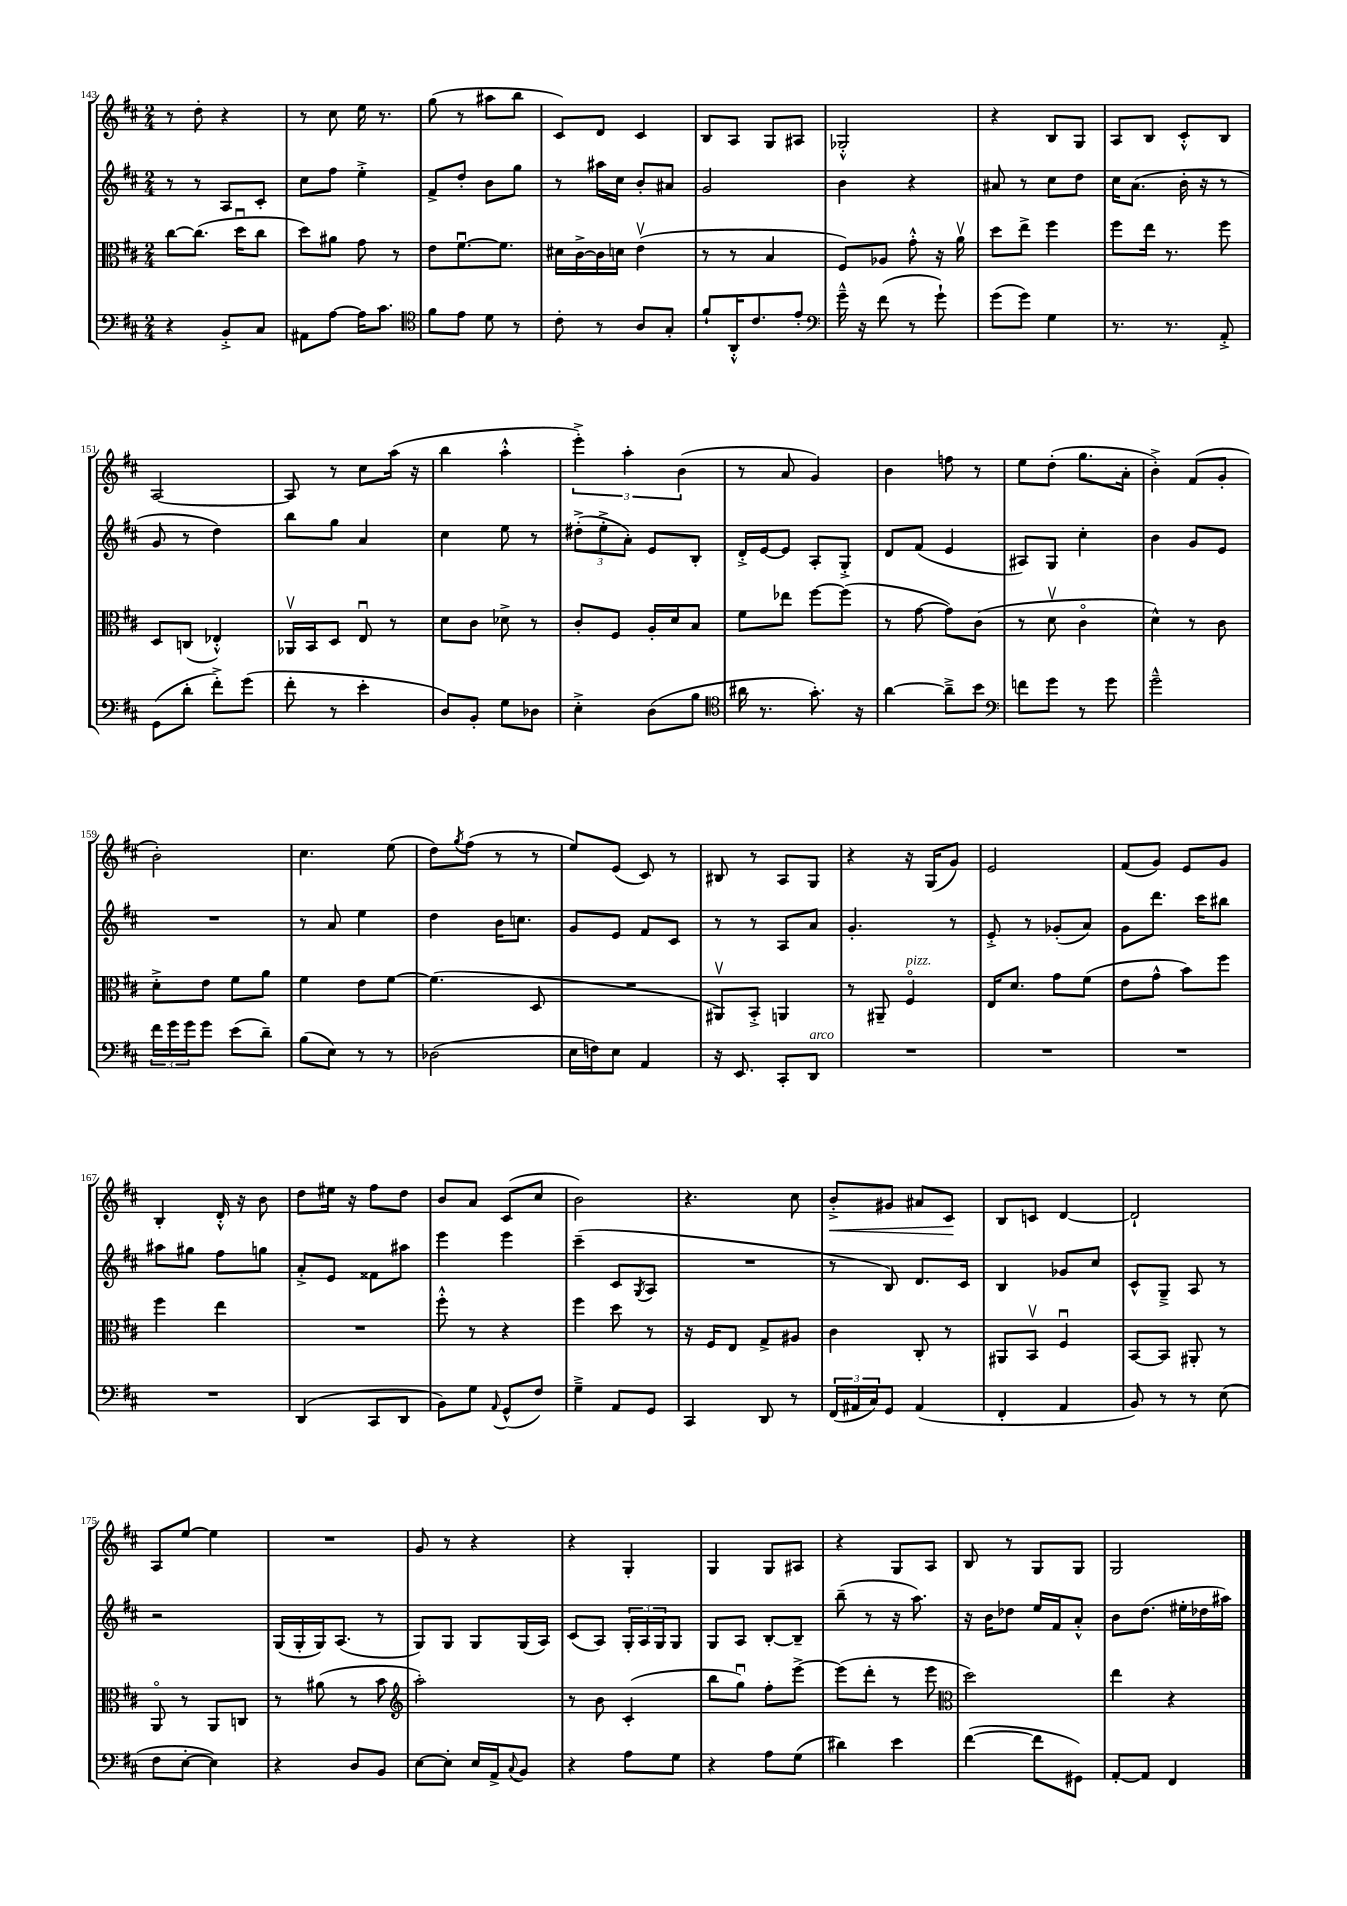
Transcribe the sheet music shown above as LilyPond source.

<<
\new StaffGroup <<
\new Staff = "s0" {
    \clef treble \key d \major \numericTimeSignature \time 2/4
    r8 d''8-. r4 |
    r8 cis''8 e''16 r8. |
    g''8( r8 ais''8 b''8 |
    cis'8) d'8 cis'4 |
    b8 a8 g8 ais8 |
    ges2-.-^ |
    r4 b8 g8 |
    a8 b8 cis'8-.-^ b8 |
    a2~ |
    a8 r8 cis''8 a''16( r16 |
    b''4 a''4-.-^ |
    \tuplet 3/2 { e'''4-.->) a''4-. b'4( } |
    r8 a'8 g'4) |
    b'4 f''8 r8 |
    e''8 d''8-.( g''8. a'16-. |
    b'4-.->) fis'8( g'8-. |
    b'2-.) |
    cis''4. e''8( |
    d''8) \acciaccatura { g''8 } fis''8( r8 r8 |
    e''8) e'8( cis'8) r8 |
    bis8 r8 a8 g8 |
    r4 r16 g16( g'8) |
    e'2 |
    fis'8( g'8) e'8 g'8 |
    b4-. d'16-.-^ r16 b'8 |
    d''8 eis''16 r16 fis''8 d''8 |
    b'8 a'8 cis'8( cis''8 |
    b'2) |
    r4. cis''8 |
    b'8-.->\< gis'8 ais'8 cis'8\! |
    b8 c'8 d'4~ |
    d'2-! |
    a8 e''8~ e''4 |
    R2 |
    g'8 r8 r4 |
    r4 g4-. |
    g4 g8 ais8 |
    r4 g8 a8 |
    b8 r8 g8 g8 |
    g2 \bar "|." |
}
\new Staff = "s1" {
    \clef treble \key d \major \numericTimeSignature \time 2/4
    r8 r8 a8 cis'8-. |
    cis''8 fis''8 e''4-.-> |
    fis'8-> d''8-. b'8 g''8 |
    r8 ais''16 cis''16 b'8-. ais'8 |
    g'2 |
    b'4 r4 |
    ais'8 r8 cis''8 d''8 |
    cis''16 a'8.( b'16-. r16 r8 |
    g'8 r8 d''4) |
    b''8 g''8 a'4 |
    cis''4 e''8 r8 |
    \tuplet 3/2 { dis''8-.->( e''8-.-> a'8-.) } e'8 b8-. |
    d'16-.-> e'16~ e'8 a8-. g8-.-> |
    d'8 fis'8( e'4 |
    ais8) g8 cis''4-. |
    b'4 g'8 e'8 |
    R2 |
    r8 a'8 e''4 |
    d''4 b'16 c''8. |
    g'8 e'8 fis'8 cis'8 |
    r8 r8 a8 a'8 |
    g'4.-. r8 |
    e'8-.-> r8 ges'8-.( a'8) |
    g'8 d'''8. cis'''16 bis''8 |
    ais''8 gis''8 fis''8 g''8 |
    a'8-.-> e'8 fisis'8 ais''8 |
    e'''4 e'''4 |
    cis'''4--( cis'8 \acciaccatura { g8 } a8 |
    R2 |
    r8 b8) d'8. cis'16 |
    b4 ges'8 cis''8 |
    cis'8-^ g8---> a8 r8 |
    r2 |
    g16( g16-. g16) a8.( r8 |
    g8) g8 g8 g16( a16) |
    cis'8( a8) \tuplet 3/2 { g16-. a16 g16 } g8 |
    g8 a8 b8~-. b8-- |
    b''8--( r8 r16 a''8.) |
    r16 b'16 des''8 e''16 fis'16 a'8-.-^ |
    b'8 d''8.( eis''16-. des''16 ais''16) \bar "|." |
}
\new Staff = "s2" {
    \clef alto \key d \major \numericTimeSignature \time 2/4
    cis''8~ cis''8.( d''16\downbow cis''8 |
    d''8) ais'8 g'8 r8 |
    e'8 fis'8.~\downbow fis'8. |
    dis'16 cis'16~-> cis'16 d'16 e'4\upbow( |
    r8 r8 b4 |
    fis8) aes8 g'8-.-^ r16 a'16\upbow |
    d''8 e''8-> fis''4 |
    fis''8 e''16 r8. fis''8 |
    d8 c8( ees4-.-^) |
    aes,16\upbow b,16 d8 e8\downbow r8 |
    d'8 cis'8 des'8-> r8 |
    cis'8-. fis8 a16-. d'16 b8 |
    fis'8 ees''8 fis''8~ fis''8( |
    r8 g'8~ g'8) cis'8( |
    r8 d'8\upbow cis'4\flageolet |
    d'4-^) r8 cis'8 |
    d'8-.-> e'8 fis'8 a'8 |
    fis'4 e'8 fis'8~ |
    fis'4.( d8 |
    R2 |
    ais,8\upbow) b,8-.-> a,4 |
    r8 ais,8-- fis4\flageolet^\markup { \italic "pizz." } |
    e16 d'8. g'8 fis'8( |
    e'8 g'8-^ b'8) fis''8 |
    fis''4 e''4 |
    R2 |
    fis''8-.-^ r8 r4 |
    fis''4 d''8 r8 |
    r16 fis16 e8 g8-> ais8 |
    cis'4 cis8-. r8 |
    ais,8 b,8\upbow fis4\downbow |
    b,8~ b,8 ais,8-. r8 |
    a,8\flageolet r8 a,8 c8 |
    r8 ais'8( r8 b'8 |
    \clef treble a''2-.) |
    r8 b'8 cis'4-.( |
    b''8 g''8\downbow) fis''8-. e'''8~-> |
    e'''8( d'''8-. r8 e'''8 |
    \clef alto d''2) |
    e''4 r4 \bar "|." |
}
\new Staff = "s3" {
    \clef bass \key d \major \numericTimeSignature \time 2/4
    r4 b,8-.-> cis8 |
    ais,8 a8~ a16 cis'8. |
    \clef tenor fis'8 e'8 d'8 r8 |
    cis'8-. r8 a8 g8-. |
    fis'8-! a,16-.-^ cis'8. e'8-. |
    \clef bass g'16---^ r16 fis'8( r8 g'8-!) |
    g'8( g'8) g4 |
    r8. r8. a,8-.-> |
    g,8( d'8-. fis'8-.->) g'8( |
    fis'8-. r8 e'4-. |
    d8) b,8-. g8 des8 |
    e4-.-> d8( b8 |
    \clef tenor ais'16 r8. g'8.-.) r16 |
    a'4~ a'8---> b'8 |
    \clef bass f'8 g'8 r8 g'8 |
    g'2---^ |
    \tuplet 3/2 { fis'16 g'16 g'16 } g'8 e'8( d'8--) |
    b8( e8) r8 r8 |
    des2( |
    e16 f16) e8 a,4 |
    r16 e,8. cis,8-. d,8^\markup { \italic "arco" } |
    R2 |
    R2 |
    R2 |
    R2 |
    d,4( cis,8 d,8 |
    b,8) g8 \appoggiatura { a,8 } g,8-^( fis8) |
    g4---> a,8 g,8 |
    cis,4 d,8 r8 |
    \tuplet 3/2 { fis,16( ais,16 cis16) } g,8 ais,4( |
    fis,4-. a,4 |
    b,8) r8 r8 e8( |
    fis8 e8~-. e4) |
    r4 d8 b,8 |
    e8~ e8-. e16 a,16-> \appoggiatura { cis8 } b,8 |
    r4 a8 g8 |
    r4 a8 g8( |
    dis'4) e'4 |
    fis'4~( fis'8 gis,8) |
    a,8~-. a,8 fis,4 \bar "|." |
}
>>
>>
\layout { \context { \Score currentBarNumber = #143 } }
